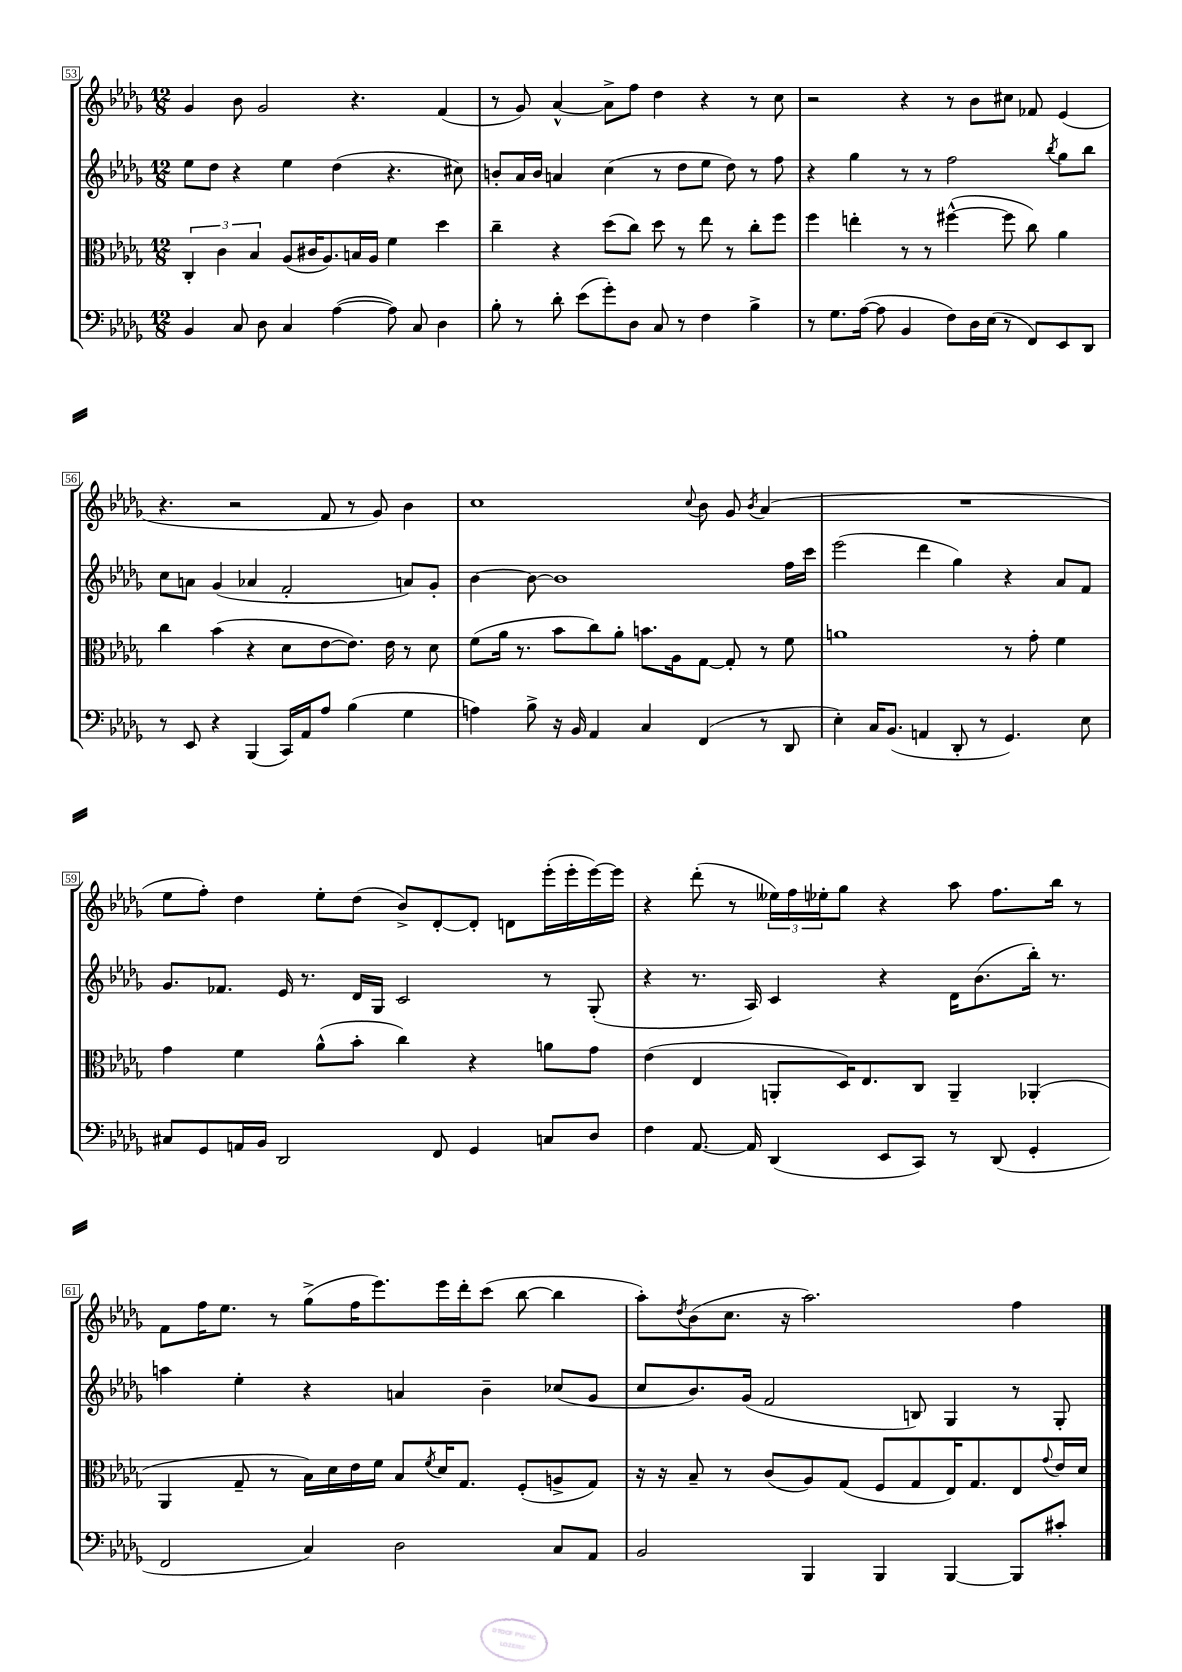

**kern	**kern	**kern	**kern
*staff4	*staff3	*staff2	*staff1
*clefF4	*clefC3	*clefG2	*clefG2
*k[b-e-a-d-g-]	*k[b-e-a-d-g-]	*k[b-e-a-d-g-]	*k[b-e-a-d-g-]
*M12/8	*M12/8	*M12/8	*M12/8
4BB-	6C'	8ee-	4g-
.	.	8dd-	.
.	6c	.	.
8C	.	4r	8b-
.	6B-	.	.
8D-	.	.	2g-
4C	(8A-	4ee-	.
.	16c#	.	.
.	8.A-)	.	.
([4A-	.	(4dd-	.
.	16B	.	4.r
.	16A-	.	.
8A-])	4f	4.r	.
8C	.	.	.
4D-	4dd-	.	(4f
.	.	8cc#)	.
=	=	=	=
8B-'	4cc~	8b'	8r
8r	.	16a-	8g-)
.	.	16b	.
8d-'	4r	4a	[4a-^^
(8e-	.	.	.
8g-')	(8dd-	(4cc	8a-^]
8D-	8cc)	.	8ff
8C	8dd-	8r	4dd-
8r	8r	8dd-	.
4F	8ee-	8ee-	4r
.	8r	8dd-)	.
4B-^	8cc'	8r	8r
.	8ff	8ff	8cc
=	=	=	=
8r	4ff	4r	2r
8.G-	.	.	.
.	4ee'	4gg-	.
([16A-	.	.	.
8A-]	.	.	.
4BB-	8r	8r	4r
.	8r	8r	.
8F)	([4ff#^^	2ff	8r
16D-	.	.	8b-
(16E-	.	.	.
8r	8ff#]	.	8cc#
8FF)	8cc)	.	8f-
.	.	8qbb-	.
8EE-	4a-	8gg-	(4e-
8DD-	.	8bb-	.
=	=	=	=
8r	4cc	8cc	4.r
8EE-	.	8a	.
4r	(4b-	(4g-	.
.	.	.	2r
(4BBB-	4r	4a-	.
16CC)	8d-	2f'	.
16AA-	.	.	.
8A-	[8e-	.	8f
(4B-	8.e-])	.	8r
.	.	.	8g-)
.	16e-	.	.
4G-	8r	8a)	4b-
.	8d-	8g-'	.
=	=	=	=
4A)	(8f	[4b-	1cc
.	16a-	.	.
.	8.r	.	.
8B-^	.	8b-_	.
16r	8b-	1b-]	.
16BB-	.	.	.
4AA-	8cc)	.	.
.	8a-'	.	.
4C	8.b	.	.
.	16A-	.	.
.	.	.	8qqcc
(4FF	[8G-	.	8b-
.	8G-']	.	8g-
.	.	.	8qb-
8r	8r	.	(4a-
8DD-	8f	16ff	.
.	.	16ccc	.
=	=	=	=
4E-')	1a	(2eee-	1.r
16C	.	.	.
(8.BB-	.	.	.
4AA	.	4ddd-	.
8DD-'	.	4gg-)	.
8r	.	.	.
4.GG-)	8r	4r	.
.	8g-'	.	.
.	4f	8a-	.
8E-	.	8f	.
=	=	=	=
8C#	4g-	8.g-	8ee-
8GG-	.	.	8ff')
.	.	8.f-	.
16AA	4f	.	4dd-
16BB-	.	.	.
2DD-	.	16e-	.
.	.	8.r	.
.	(8a-^^	.	8ee-'
.	8b-'	16d-	(8dd-
.	.	16G-	.
.	4cc)	2c	8b-^)
8FF	.	.	[8d-'
4GG-	4r	.	8d-']
.	.	.	8d
8C	8a	8r	(16eee-'
.	.	.	16eee-'
8D-	8g-	(8G-'	[16eee-)
.	.	.	16eee-]
=	=	=	=
4F	(4e-	4r	4r
[8.AA-	4E-	8.r	(8ddd-'
.	.	.	8r
16AA-]	.	16A-)	.
(4DD-	8AA'	4c	24ee--)
.	.	.	24ff
.	.	.	24ee-'
.	16D-)	.	8gg-
.	8.E-	.	.
8EE-	.	4r	4r
8CC)	8C	.	.
8r	4AA~	16d-	8aa-
.	.	(8.b-	.
(8DD-	.	.	8.ff
4GG-'	(4AA-'	16bb-')	.
.	.	8.r	16bb-
.	.	.	8r
=	=	=	=
2FF	4AA-	4aa	8f
.	.	.	16ff
.	.	.	8.ee-
.	8G-~	4ee-'	.
.	8r	.	8r
4C)	16B-)	4r	(8gg-^
.	16d-	.	.
.	16e-	.	16ff
.	16f	.	8.eee-)
2D-	8B-	4a	.
.	8qf	.	.
.	16d-	.	16eee-
.	8.G-	.	16ddd-'
.	.	4b-~	(8ccc
.	(8F'	.	[8bb-
8C	8A^	(8cc-	4bb-]
8AA-	8G-)	8g-	.
=	=	=	=
2BB-	16r	8cc	8aa-')
.	16r	.	.
.	.	.	8qdd-
.	8B-~	8.b-)	(8b-
.	8r	.	8.cc
.	.	(16g-	.
.	(8c	2f	.
.	.	.	16r
4BBB-	8A-)	.	2.aa-)
.	(8G-	.	.
4BBB-	8F	.	.
.	8G-	8B)	.
[4BBB-	16E-)	4G-	.
.	8.G-	.	.
8BBB-]	8E-	8r	4ff
.	8qqg-	.	.
8c#'	16e-	8G-'	.
.	16d-	.	.
==	==	==	==
*-	*-	*-	*-
